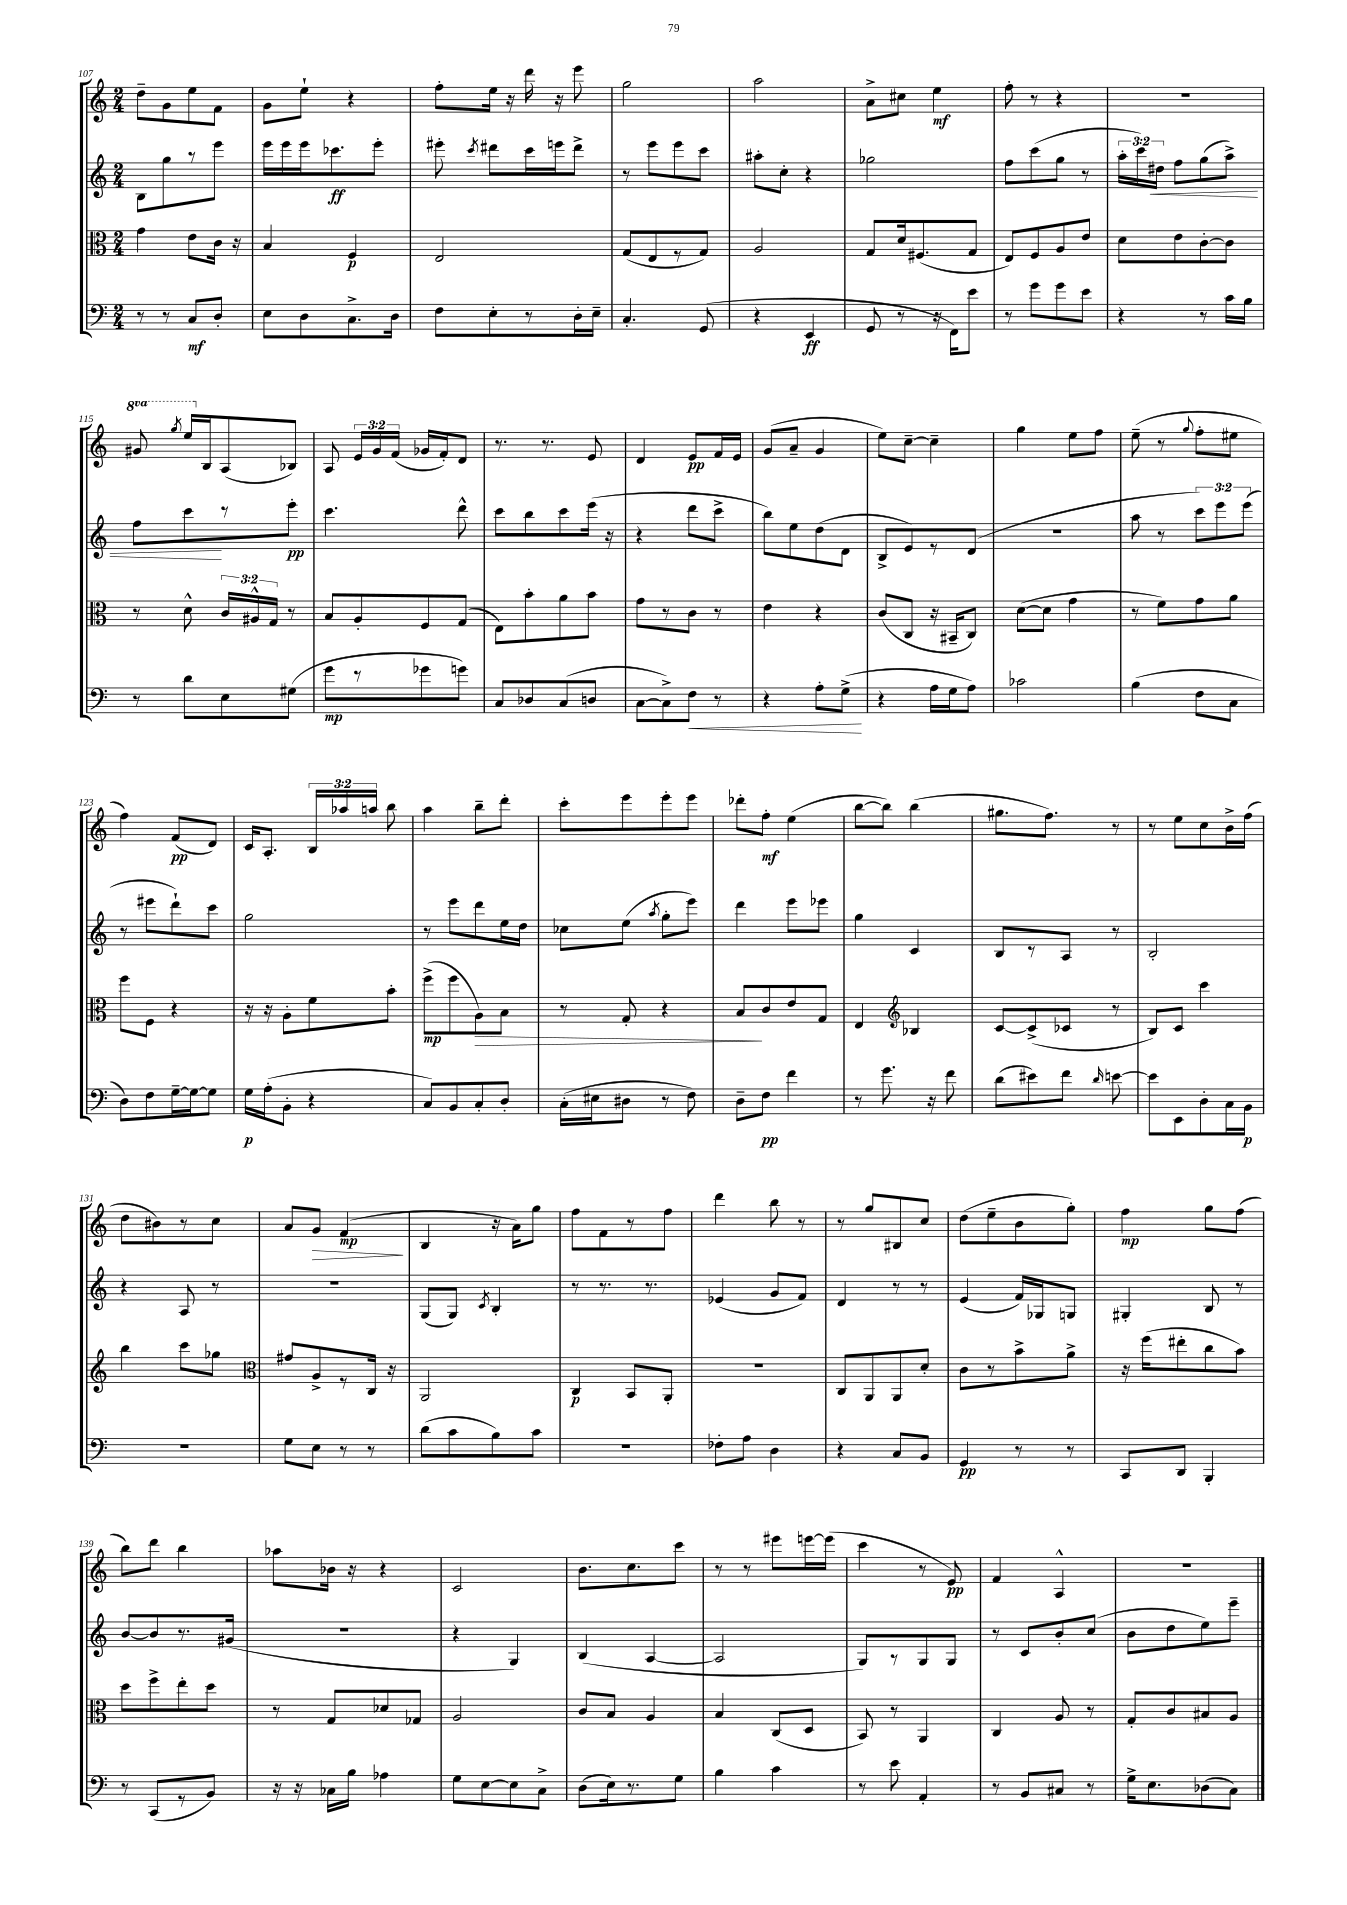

**kern	**dynam	**kern	**dynam	**kern	**dynam	**kern	**dynam
*part4	*part4	*part3	*part3	*part2	*part2	*part1	*part1
*staff4	*staff4	*staff3	*staff3	*staff2	*staff2	*staff1	*staff1
*clefF4	*	*clefC3	*	*clefG2	*	*clefG2	*
*k[]	*	*k[]	*	*k[]	*	*k[]	*
*M2/4	*	*M2/4	*	*M2/4	*	*M2/4	*
=107	=107	=107	=107	=107	=107	=107	=107
8r	.	4g\	.	8B\L	.	8dd~\L	.
8r	.	.	.	8gg\	.	8g\	.
8C/L	mf	8e\L	.	8r	.	8ee\	.
8D'/J	.	16c\Jk	.	8eee\J	.	8f\J	.
.	.	16r	.	.	.	.	.
=108	=108	=108	=108	=108	=108	=108	=108
8E\L	.	4B/	.	16eee\LL	.	8g\L	.
.	.	.	.	16eee\	.	.	.
8D\	.	.	.	16eee\J	.	8ee`\J	.
.	.	.	.	8.ccc-X\	ff	.	.
8.C^\	.	4F/	p	.	.	4r	.
.	.	.	.	8eee'\J	.	.	.
16D\Jk	.	.	.	.	.	.	.
=109	=109	=109	=109	=109	=109	=109	=109
8F\L	.	2E/	.	8eee#X'\	.	8ff'\L	.
.	.	.	.	8qccc/	.	.	.
8E'\	.	.	.	8ddd#X\L	.	16ee\Jk	.
.	.	.	.	.	.	16r	.
8r	.	.	.	16ccc\L	.	16ddd\	.
.	.	.	.	16eeen\J	.	16r	.
16D'\L	.	.	.	8ddd#^\J	.	8eee\	.
16E~\JJ	.	.	.	.	.	.	.
=110	=110	=110	=110	=110	=110	=110	=110
4.C'/	.	(8G/L	.	8r	.	2gg\	.
.	.	8E/	.	8eee\L	.	.	.
.	.	8r	.	8eee\	.	.	.
(8GG/	.	8G/J)	.	8ccc\J	.	.	.
=111	=111	=111	=111	=111	=111	=111	=111
4r	.	2A/	.	8aa#X'\L	.	2aa\	.
.	.	.	.	8cc'\J	.	.	.
4EE/	ff	.	.	4r	.	.	.
=112	=112	=112	=112	=112	=112	=112	=112
8GG/	.	8G/L	.	2gg-X\	.	8a^\L	.
8r	.	16d/k	.	.	.	8cc#X\J	.
.	.	(8.F#X/	.	.	.	.	.
16r	.	.	.	.	.	4ee\	mf
16FF\KL)	.	.	.	.	.	.	.
8e\J	.	8G/J	.	.	.	.	.
=113	=113	=113	=113	=113	=113	=113	=113
8r	.	8E/L)	.	8ff\L	.	8ff'\	.
8g\L	.	8F/	.	(8ccc\	.	8r	.
8g\	.	8A/	.	8gg\J	.	4r	.
8e\J	.	8e/J	.	8r	.	.	.
=114	=114	=114	=114	=114	=114	=114	=114
4r	.	8d\L	.	24aa'\LL	.	2r	.
.	.	.	.	24ccc\)	.	.	.
!	!	!	!	!	!LO:HP:b	!	!
.	.	.	.	24dd#X\JJ	<	.	.
.	.	8e\	.	8ff\L	.	.	.
8r	.	[8c'\	.	(8gg\	.	.	.
16c\LL	.	8c\J]	.	8aa^\J)	.	.	.
16B\JJ	.	.	.	.	.	.	.
!!LO:LB:g=z
=115	=115	=115	=115	=115	=115	=115	=115
*	*	*	*	*	*	*8va	*
8r	.	8r	.	8ff\L	.	8gg#X/	.
.	.	.	.	.	.	8qggg/	.
8d\L	.	8d^^\	.	8ccc\	.	16eee/LL	.
*	*	*	*	*	*	*X8va	*
.	.	.	.	.	.	16B/J	.
8E\	.	24c/LL	.	8r	[	(8A/	.
.	.	24A#X^^/	.	.	.	.	.
.	.	24G/JJ	.	.	.	.	.
(8G#X\J	.	8r	.	8eee'\J	pp	8B-X/J)	.
=116	=116	=116	=116	=116	=116	=116	=116
8g\L	mp	8B/L	.	4.ccc\	.	8A/	.
8r	.	8A'/	.	.	.	24e/LL	.
.	.	.	.	.	.	24g/	.
.	.	.	.	.	.	(24f/JJ	.
8g-X\	.	8F/	.	.	.	16g-X/LL	.
.	.	.	.	.	.	16f'/J)	.
8gn\J)	.	(8G/J	.	8ddd^^\	.	8d/J	.
=117	=117	=117	=117	=117	=117	=117	=117
8C/L	.	8E\L)	.	8ccc\L	.	8.r	.
8D-X/	.	8b'\	.	8bb\	.	.	.
.	.	.	.	.	.	8.r	.
(8C/	.	8a\	.	8ccc\	.	.	.
8Dn/J	.	8b\J	.	(16eee\Jk	.	8e/	.
.	.	.	.	16r	.	.	.
=118	=118	=118	=118	=118	=118	=118	=118
[8C\L	.	8g\L	.	4r	.	4d/	.
8C^\])	.	8r	.	.	.	.	.
!	!LO:HP:b	!	!	!	!	!	!
8F\J	<	8c\J	.	8ddd\L	.	8e/L	pp
8r	.	8r	.	8ccc^\J	.	16f/L	.
.	.	.	.	.	.	16e/JJ	.
=119	=119	=119	=119	=119	=119	=119	=119
4r	.	4e\	.	8bb\L)	.	(8g/L	.
.	.	.	.	8ee\	.	8a~/J	.
8A'\L	.	4r	.	(8dd\	.	4g/	.
(8G^\J	.	.	.	8d\J	.	.	.
.	[	.	.	.	.	.	.
=120	=120	=120	=120	=120	=120	=120	=120
4r	.	(8c/L	.	8B^/L	.	8ee\L)	.
.	.	8C/J	.	8e/)	.	[8cc~\J	.
16A\LL	.	16r	.	8r	.	4cc~\]	.
16G\J	.	16BB#X~/KL	.	.	.	.	.
8A\J)	.	8C/J)	.	(8d/J	.	.	.
=121	=121	=121	=121	=121	=121	=121	=121
2c-X\	.	([8d\L	.	2r	.	4gg\	.
.	.	8d\J]	.	.	.	.	.
.	.	4g\	.	.	.	8ee\L	.
.	.	.	.	.	.	8ff\J	.
=122	=122	=122	=122	=122	=122	=122	=122
(4B\	.	8r	.	8aa\	.	(8ee~\	.
.	.	8f\L)	.	8r	.	8r	.
.	.	.	.	.	.	8qqgg/	.
8F\L	.	8g\	.	12ccc\L)	.	8ff'\L	.
.	.	.	.	12eee\	.	.	.
8C\J	.	8a\J	.	.	.	8ee#X\J	.
.	.	.	.	(12eee\J	.	.	.
!!LO:LB:g=z
=123	=123	=123	=123	=123	=123	=123	=123
8D\L)	.	8ff\L	.	8r	.	4ff\)	.
8F\	.	8F\J	.	8eee#X\L	.	.	.
[16G~\L	.	4r	.	8ddd`\)	.	(8f/L	pp
16G\J_	.	.	.	.	.	.	.
8G\J]	.	.	.	8ccc\J	.	8d/J)	.
=124	=124	=124	=124	=124	=124	=124	=124
16G\LL	p	16r	.	2gg\	.	16c/KL	.
(16A'\J	.	16r	.	.	.	8.A'/J	.
8BB'\J	.	8A'\L	.	.	.	.	.
4r	.	8f\	.	.	.	24B/LL	.
.	.	.	.	.	.	24aa-X/	.
.	.	.	.	.	.	24aan/JJ	.
.	.	8b'\J	.	.	.	8bb\	.
=125	=125	=125	=125	=125	=125	=125	=125
8C/L)	.	(8ff^\L	mp	8r	.	4aa\	.
8BB/	.	8ff\	.	8eee\L	.	.	.
!	!	!	!LO:HP:b	!	!	!	!
8C'/	.	8A\)	>	8ddd\	.	8bb~\L	.
8D'/J	.	8B\J	.	16ee\L	.	8ddd'\J	.
.	.	.	.	16dd\JJ	.	.	.
=126	=126	=126	=126	=126	=126	=126	=126
(16C'\LL	.	8r	.	8cc-X\L	.	8ccc'\L	.
16E#X\J	.	.	.	.	.	.	.
8D#X\J	.	8G'/	.	(8ee\J	.	8eee\	.
.	.	.	.	8qaa/	.	.	.
8r	.	4r	.	8gg'\L	.	8eee'\	.
8F\)	.	.	.	8eee\J)	.	8eee\J	.
=127	=127	=127	=127	=127	=127	=127	=127
8D~\L	.	8B/L	.	4ddd\	.	8ddd-X'\L	.
8F\J	pp	8c/	]	.	.	8ff'\J	mf
4f\	.	8e/	.	8eee\L	.	(4ee\	.
.	.	8G/J	.	8eee-X\J	.	.	.
=128	=128	=128	=128	=128	=128	=128	=128
8r	.	4E/	.	4gg\	.	[8bb\L	.
8.g\	.	.	.	.	.	8bb\J])	.
*	*	*clefG2	*	*	*	*	*
.	.	4B-X/	.	4c/	.	(4bb\	.
16r	.	.	.	.	.	.	.
8f\	.	.	.	.	.	.	.
=129	=129	=129	=129	=129	=129	=129	=129
(8d\L	.	[8c/L	.	8B/L	.	8.gg#X\L	.
8e#X\)	.	(8c^/]	.	8r	.	.	.
.	.	.	.	.	.	8.ff\J)	.
8f\J	.	8c-X/J	.	8A/J	.	.	.
16qqd/	.	.	.	.	.	.	.
[8en\	.	8r	.	8r	.	8r	.
=130	=130	=130	=130	=130	=130	=130	=130
8e\L]	.	8B/L)	.	2B'/	.	8r	.
8EE\	.	8c/J	.	.	.	8ee\L	.
8D'\	.	4ccc\	.	.	.	8cc\	.
16C\L	.	.	.	.	.	16b^\L	.
16BB\JJ	p	.	.	.	.	(16ff\JJ	.
!!LO:LB:g=z
=131	=131	=131	=131	=131	=131	=131	=131
2r	.	4bb\	.	4r	.	8dd\L	.
.	.	.	.	.	.	8b#X\)	.
.	.	8ccc\L	.	8A/	.	8r	.
.	.	8gg-X\J	.	8r	.	8cc\J	.
=132	=132	=132	=132	=132	=132	=132	=132
*	*	*clefC3	*	*	*	*	*
8G\L	.	8g#X/L	.	2r	.	8a/L	.
!	!	!	!	!	!	!	!LO:HP:b
8E\J	.	8A^/	.	.	.	8g/J	>
8r	.	8r	.	.	.	(4f/	mp
8r	.	16C/Jk	.	.	.	.	.
.	.	16r	.	.	.	.	.
.	.	.	.	.	.	.	]
=133	=133	=133	=133	=133	=133	=133	=133
(8d\L	.	2AA/	.	(8G/L	.	4B/	.
8c\	.	.	.	8G/J)	.	.	.
.	.	.	.	8qc/	.	.	.
8B\)	.	.	.	4B'/	.	16r	.
.	.	.	.	.	.	16a\KL)	.
8c\J	.	.	.	.	.	8gg\J	.
=134	=134	=134	=134	=134	=134	=134	=134
2r	.	4C/	p	8r	.	8ff\L	.
.	.	.	.	8.r	.	8f\	.
.	.	8BB/L	.	.	.	8r	.
.	.	.	.	8.r	.	.	.
.	.	8AA'/J	.	.	.	8ff\J	.
=135	=135	=135	=135	=135	=135	=135	=135
8F-X'\L	.	2r	.	(4e-X/	.	4ddd\	.
8A\J	.	.	.	.	.	.	.
4D\	.	.	.	8g/L	.	8bb\	.
.	.	.	.	8f/J)	.	8r	.
=136	=136	=136	=136	=136	=136	=136	=136
4r	.	8C/L	.	4d/	.	8r	.
.	.	8AA/	.	.	.	8gg/L	.
8C/L	.	8AA/	.	8r	.	8B#X/	.
8BB/J	.	8d'/J	.	8r	.	8cc/J	.
=137	=137	=137	=137	=137	=137	=137	=137
4GG/	pp	8c\L	.	(4e/	.	(8dd\L	.
.	.	8r	.	.	.	8ee~\	.
8r	.	8b^\	.	16f/LL)	.	8b\	.
.	.	.	.	16G-X/J	.	.	.
8r	.	8a^\J	.	8Gn/J	.	8gg'\J)	.
=138	=138	=138	=138	=138	=138	=138	=138
8CC/L	.	16r	.	4G#X'/	.	4ff\	mp
.	.	(16ff\KL	.	.	.	.	.
8DD/J	.	8ee#X'\	.	.	.	.	.
4BBB'/	.	8cc\	.	8B/	.	8gg\L	.
.	.	8b\J)	.	8r	.	(8ff\J	.
!!LO:LB:g=z
=139	=139	=139	=139	=139	=139	=139	=139
8r	.	8dd\L	.	[8b/L	.	8bb\L)	.
(8CC/L	.	8ff^\	.	8b/]	.	8ddd\J	.
8r	.	8ee'\	.	8.r	.	4bb\	.
8BB/J)	.	8dd\J	.	.	.	.	.
.	.	.	.	(16g#X/Jk	.	.	.
=140	=140	=140	=140	=140	=140	=140	=140
16r	.	8r	.	2r	.	8aa-X\L	.
16r	.	.	.	.	.	.	.
16C-X\LL	.	8G/L	.	.	.	16b-X\Jk	.
16B\JJ	.	.	.	.	.	16r	.
4A-X\	.	8d-X/	.	.	.	4r	.
.	.	8G-X/J	.	.	.	.	.
=141	=141	=141	=141	=141	=141	=141	=141
8G\L	.	2A/	.	4r	.	2c/	.
[8E\	.	.	.	.	.	.	.
8E\]	.	.	.	4G/)	.	.	.
8C^\J	.	.	.	.	.	.	.
=142	=142	=142	=142	=142	=142	=142	=142
(8D\L	.	8c/L	.	(4B/	.	8.b\L	.
16E\k)	.	8B/J	.	.	.	.	.
8.r	.	.	.	.	.	8.cc\	.
.	.	4A/	.	[4A/	.	.	.
8G\J	.	.	.	.	.	8ccc\J	.
=143	=143	=143	=143	=143	=143	=143	=143
4B\	.	4B/	.	2A/]	.	8r	.
.	.	.	.	.	.	8r	.
4c\	.	(8C/L	.	.	.	8eee#X\L	.
.	.	8D/J	.	.	.	[16eeen\L	.
.	.	.	.	.	.	(16eee\JJ]	.
=144	=144	=144	=144	=144	=144	=144	=144
8r	.	8BB/)	.	8G/L)	.	4ccc\	.
8e\	.	8r	.	8r	.	.	.
4AA'/	.	4AA/	.	8G/	.	8r	.
.	.	.	.	8G/J	.	8e/)	pp
=145	=145	=145	=145	=145	=145	=145	=145
8r	.	4C/	.	8r	.	4f/	.
8BB/L	.	.	.	8c/L	.	.	.
8C#X/J	.	8A/	.	8b'/	.	4A^^/	.
8r	.	8r	.	(8cc/J	.	.	.
=146	=146	=146	=146	=146	=146	=146	=146
16G^\KL	.	8G'/L	.	8b\L	.	2r	.
8.E\	.	.	.	.	.	.	.
.	.	8c/	.	8dd\	.	.	.
(8D-X\	.	8B#X/	.	8ee\)	.	.	.
8C\J)	.	8A/J	.	8eee~\J	.	.	.
==	==	==	==	==	==	==	==
*-	*-	*-	*-	*-	*-	*-	*-
